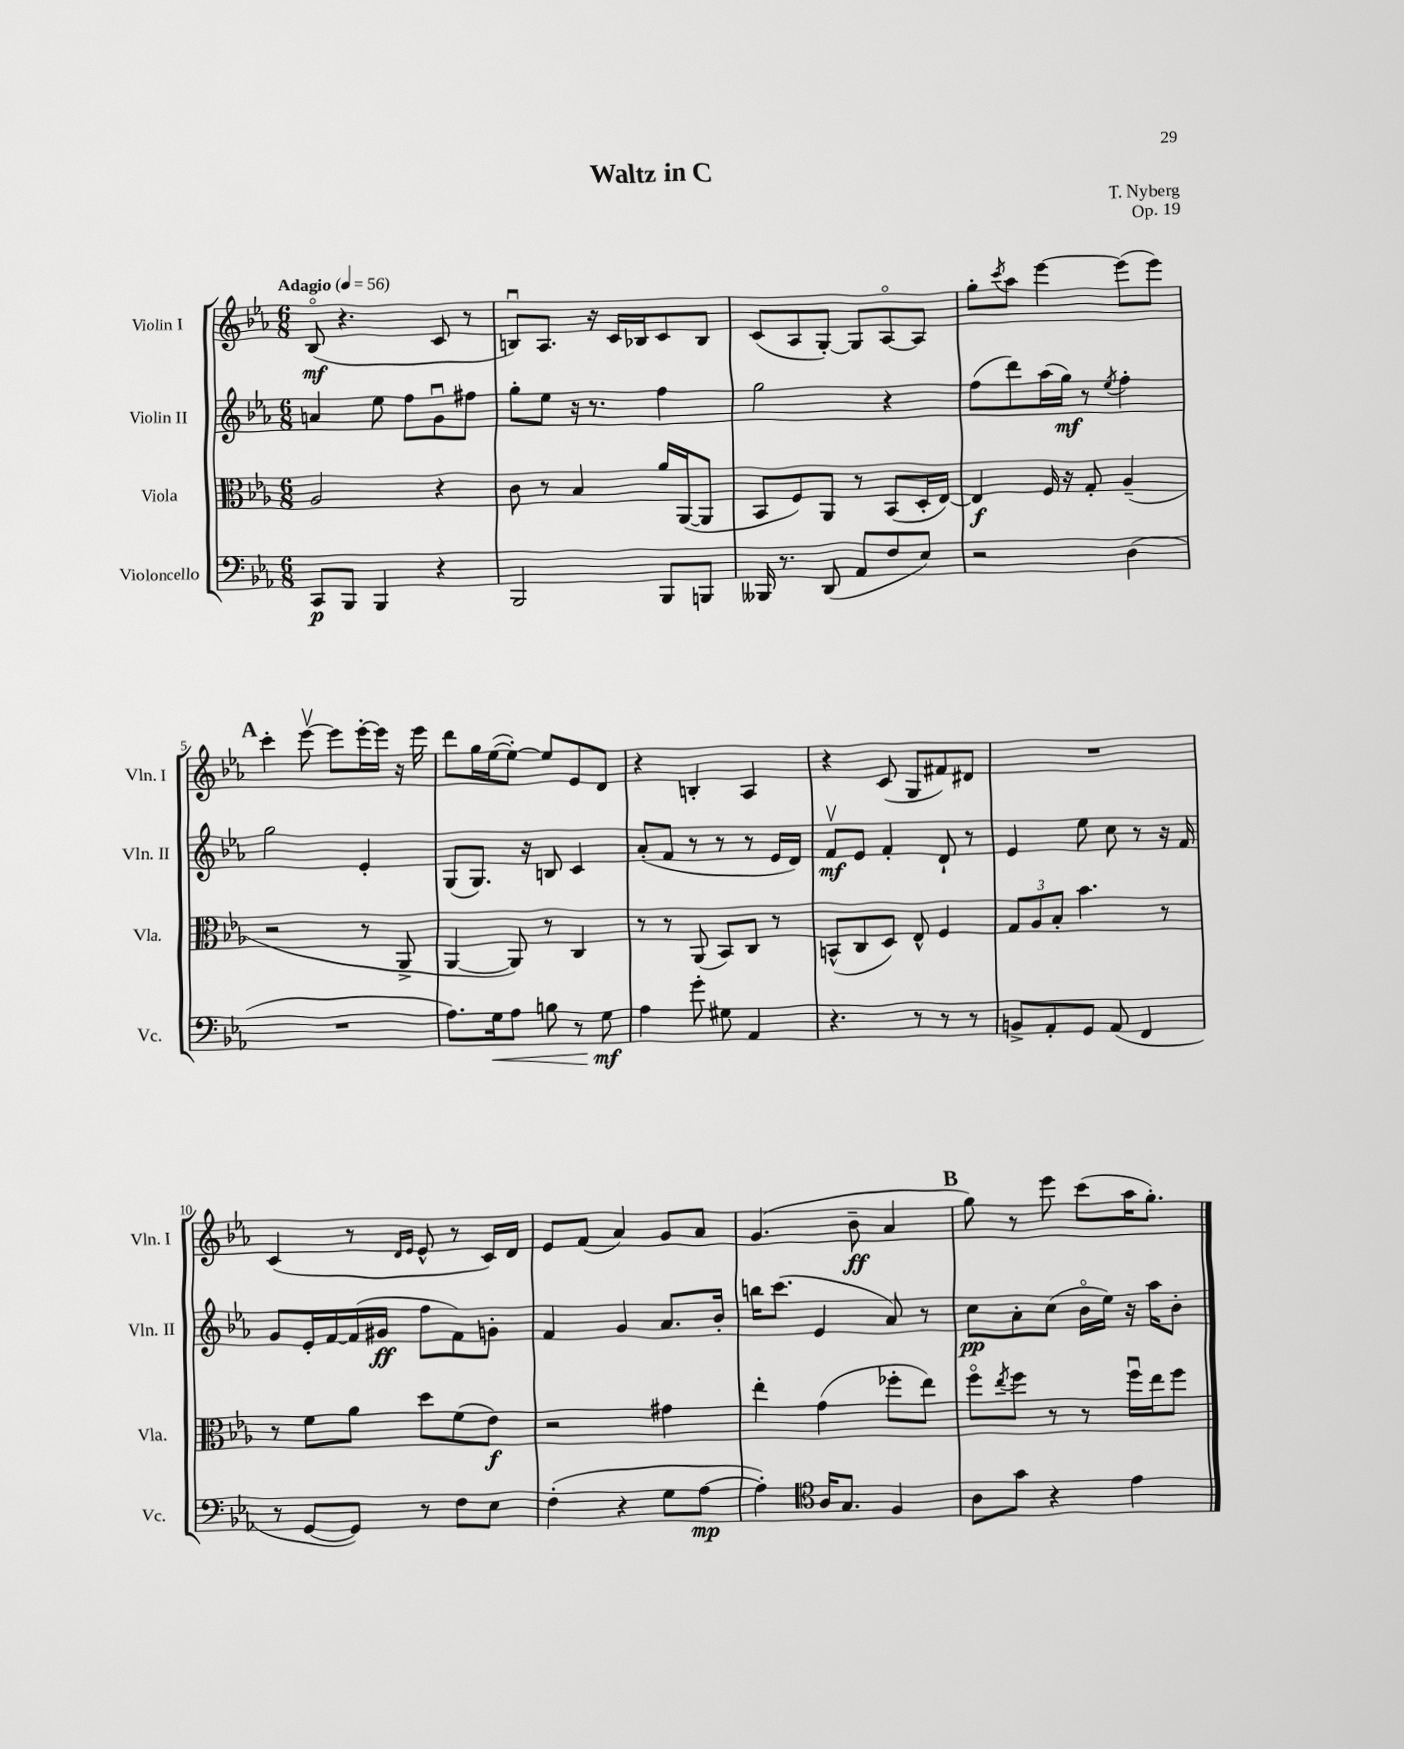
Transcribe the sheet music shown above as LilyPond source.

\header { title = "Waltz in C" composer = "T. Nyberg" opus = "Op. 19" }
<<
\new StaffGroup <<
\new Staff = "s0" \with { instrumentName = "Violin I" shortInstrumentName = "Vln. I" } {
    \clef treble \key ees \major \numericTimeSignature \time 6/8 \tempo "Adagio" 4 = 56
    bes8\flageolet\mf( r4. c'8 r8 |
    b8\downbow) aes8. r16 c'16 bes16 c'8 bes8 |
    c'8( aes8 g8~-.) g8 aes8~\flageolet aes8 |
    g''8-. \acciaccatura { c'''8 } aes''8 ees'''4~ ees'''8( ees'''8) |
    \mark \markup { \bold "A" } c'''4-. ees'''8~\upbow ees'''8 ees'''16~-. ees'''16 r16 ees'''16 |
    d'''8 g''16 ees''16~( ees''8~-.) ees''8 ees'8 d'8 |
    r4 b4-. aes4 |
    r4 c'8( g8 fis'8) dis'8 |
    R2. |
    c'4( r8 \grace { d'16 ees'16 } ees'8-^ r8 c'16) d'16 |
    ees'8 f'8( aes'4) g'8 aes'8 |
    g'4.( bes'8--\ff aes'4 |
    \mark \markup { \bold "B" } g''8) r8 ees'''8 c'''8( aes''16 g''8.-.) \bar "|." |
}
\new Staff = "s1" \with { instrumentName = "Violin II" shortInstrumentName = "Vln. II" } {
    \clef treble \key ees \major \numericTimeSignature \time 6/8
    a'4 ees''8 f''8 g'8\downbow fis''8 |
    g''8-. ees''8 r16 r8. f''4 |
    g''2 r4 |
    f''8( d'''8) aes''16( g''16\mf) r8 \acciaccatura { ees''8 } f''4-. |
    \mark \markup { \bold "A" } g''2 ees'4-. |
    g8( g8.) r16 b8 c'4 |
    aes'8-.( f'8 r8 r8 r8 ees'16 d'16) |
    f'8\upbow\mf ees'8 f'4-. d'8-! r8 |
    ees'4 ees''8 c''8 r8 r16 f'16 |
    g'8 ees'16-. f'16~ f'16( gis'16\ff f''8 f'8) g'8-. |
    f'4 g'4 aes'8. bes'16-. |
    b''16 c'''8.( ees'4 aes'8) r8 |
    \mark \markup { \bold "B" } c''8\pp aes'8-. c''8( bes'16\flageolet ees''16) r16 aes''16 bes'8-. \bar "|." |
}
\new Staff = "s2" \with { instrumentName = "Viola" shortInstrumentName = "Vla." } {
    \clef alto \key ees \major \numericTimeSignature \time 6/8
    aes2 r4 |
    c'8 r8 bes4 aes'16 aes,16~( aes,8 |
    bes,8 f8) aes,8 r8 bes,8( d16-. ees16~) |
    ees4\f f16 r16 g8-. aes4--( |
    \mark \markup { \bold "A" } r2 r8 aes,8-> |
    aes,4~ aes,8) r8 c4 |
    r8 r8 aes,8( bes,8) c8 r8 |
    b,8-^( c8 d8) ees8-^ f4 |
    \tuplet 3/2 { g8 aes8 bes8-. } bes'4. r8 |
    r8 f'8 aes'8 d''8 f'8( ees'8\f) |
    r2 gis'4 |
    ees''4-. g'4( fes''8-. ees''8) |
    \mark \markup { \bold "B" } f''8\flageolet \acciaccatura { ees''8 } f''8 r8 r8 f''16\downbow ees''16 f''8 \bar "|." |
}
\new Staff = "s3" \with { instrumentName = "Violoncello" shortInstrumentName = "Vc." } {
    \clef bass \key ees \major \numericTimeSignature \time 6/8
    c,8\p bes,,8 bes,,4 r4 |
    bes,,2 bes,,8 b,,8 |
    beses,,16 r8. d,8( aes,8 f8 ees8) |
    r2 d4( |
    \mark \markup { \bold "A" } R2. |
    aes8.) g16\< aes8 b8 r8 g8\mf\! |
    aes4 g'8-. gis8 aes,4 |
    r4. r8 r8 r8 |
    b,8-> aes,8-. g,8 aes,8( f,4 |
    r8 g,8~ g,8) r8 f8 ees8 |
    f4-.( r4 g8 aes8~\mp |
    aes4-.) \clef tenor aes16 g8. f4 |
    \mark \markup { \bold "B" } aes8 g'8 r4 ees'4 \bar "|." |
}
>>
>>
